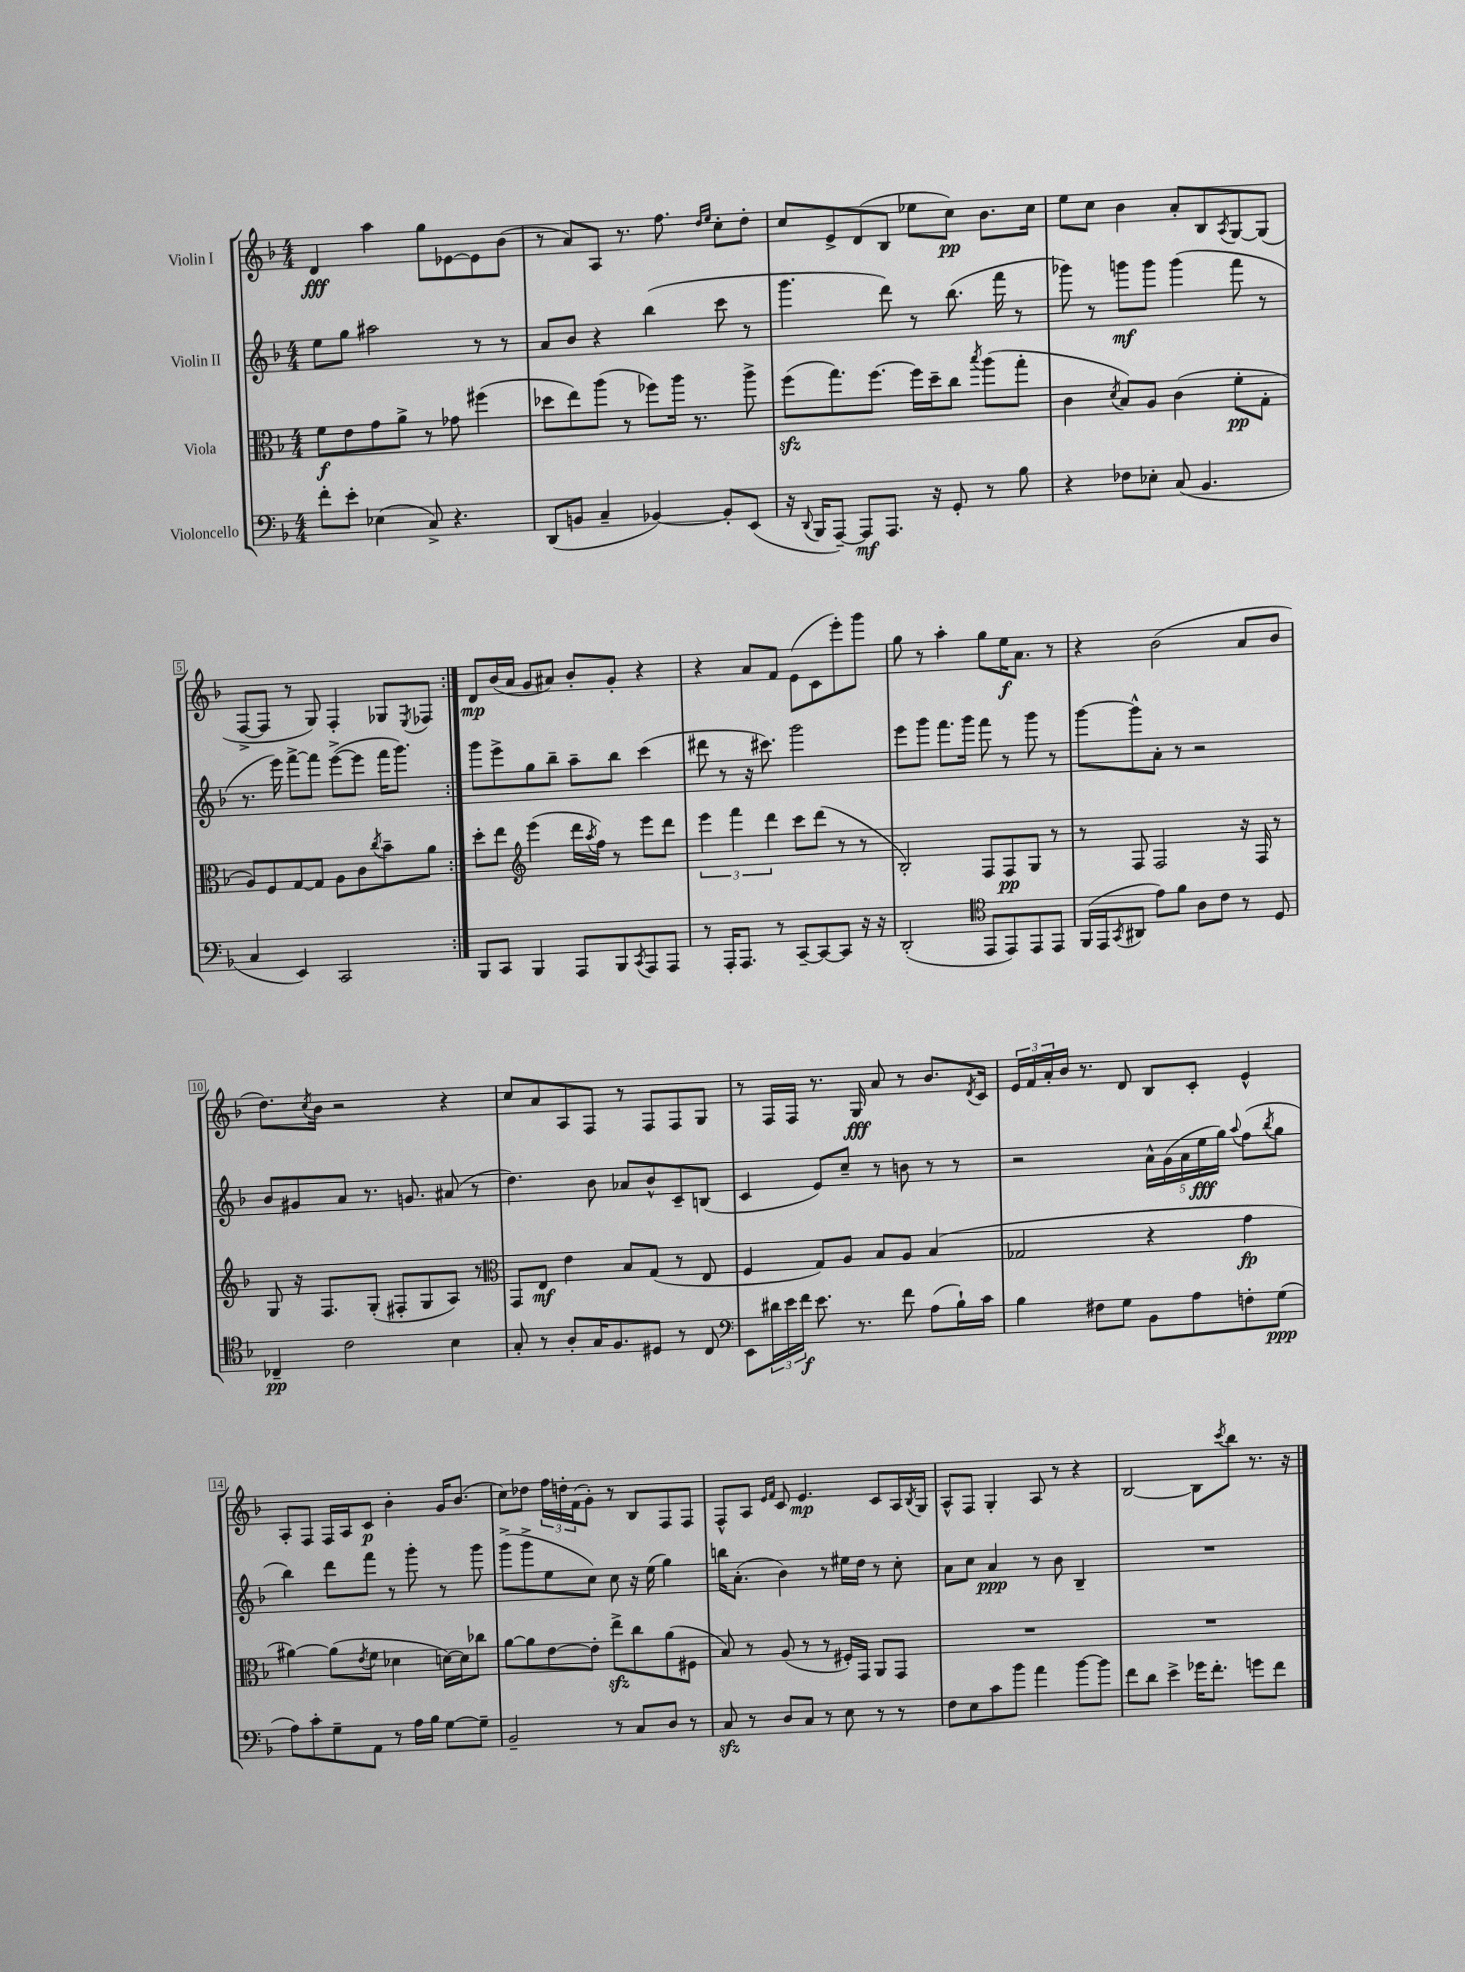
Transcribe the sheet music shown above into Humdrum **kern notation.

**kern	**kern	**kern	**kern
*staff4	*staff3	*staff2	*staff1
*clefF4	*clefC3	*clefG2	*clefG2
*k[b-]	*k[b-]	*k[b-]	*k[b-]
*M4/4	*M4/4	*M4/4	*M4/4
8f'\L	8f\L	8ee\L	4d/
8e'\J	8e\	8gg\J	.
(4E-\	8g\	2aa#\	4aa\
.	8a^\J	.	.
8C^/)	8r	.	8gg\L
4.r	8g-\	.	[8e-\
.	(4ff#\	8r	8e-\]
.	.	8r	(8b-\J
=	=	=	=
(8DD/L	8dd-\L	8a/L	8r
8BB/J	8ee\)	8b-/J	8a/L)
4C~/	(8aa\J	4r	8A/J
.	8r	.	8.r
[4BB-/)	8ff-\L)	(4bb-\	.
.	.	.	8.ff\
.	16aa\Jk	.	.
.	8.r	.	.
.	.	.	16qqdd/LL
.	.	.	16qqee/JJ
8BB-'/]L	.	8ccc\	8cc'\L
(8EE/J	8aa^\	8r	8dd'\J
=	=	=	=
16r	(8ff\L	4.ggg\	8cc/L
8qqDD/	.	.	.
16BBB-/LK	.	.	.
[8AAA~/J)	8.gg\)	.	8e^/
8AAA/]L	.	.	(8d/
.	[8.ff\J	.	.
8.AAA/J	.	8ddd\)	8B-/J
.	16ff\]LL	8r	8ee-\L
16r	16dd~\J	.	.
8GG'/	8cc\J	(8.bb-\	8cc\J)
.	8qbb-/	.	.
8r	(8aa\L	.	8.b-\L
.	.	16fff\	.
8B-\	8gg'\J	8r	.
.	.	.	16cc\Jk
=	=	=	=
4r	4c\	8ggg-\)	8ee\L
.	.	8r	8cc\J
.	8qd/	.	.
8F-\L	8B-/L)	8ggg\L	4b-\
8E-'\J	8A/J	8ggg\J	.
(8C/	(4c\	(4ggg\	8a'/L
4.BB-/	.	.	8B-/
.	.	.	8qA/
.	8f'\L	8fff\	[8G/
.	8G'\J	8r	(8G/]J
=	=	=	=
4C/	8A/L)	8.r	[8F^/L
.	8F/	.	8F/]J
.	.	16eee\)	.
4EE/)	[8G/	[8fff^\L	8r
.	8G/]J	8fff\]J	8G/)
2CC/	8A\L	([8eee^\L	4F'/
.	8c\	8eee\]J	.
.	8qcc/	.	.
.	8b-~\	16fff\LK	8G-/L
.	.	8.ggg\J)	.
.	.	.	8qE/
.	8a\J	.	8F-/J
=:|!	=:|!	=:|!	=:|!
8BBB-/L	8dd'\L	8ggg\L	8d/L
8CC/J	8ee\J	8eee^\	(16b-/L
.	.	.	16a/JJ
*	*clefG2	*	*
4BBB-/	(4eee\	8gg\	8g/L
.	.	8bb-~\J	8a#/J)
8AAA/L	16ddd\LL	8aa~\L	8b-'/L
.	8qaa/	.	.
.	16ff\JJ)	.	.
8BBB-/	8r	8bb-\J	8g'/J
8qCC/	.	.	.
8AAA/	8eee\L	(4ccc\	4r
8AAA/J	8ddd\J	.	.
=	=	=	=
8r	6eee\	8ddd#\	4r
16AAA'/LK	.	8r	.
.	6fff\	.	.
8.AAA/J	.	.	.
.	.	16r	8a/L
.	.	8.ccc#\)	.
.	6ddd\	.	.
8r	.	.	8f/J
[8CC~/L	8ccc\L	2ggg\	(8e\L
8CC/_	(8ddd\J	.	8c\
8CC/]J	8r	.	8eee'\)
16r	8r	.	8ggg\J
16r	.	.	.
=	=	=	=
(2DD'/	2B-'/)	8eee\L	8gg\
.	.	8ggg\J	8r
.	.	8.fff\L	4aa'\
.	.	16ggg\Jk	.
*clefC4	*	*	*
8EE/L	8F/L	8fff\	8gg\L
8EE/)	8F/	8r	16ee\K
.	.	.	8.a\J
8EE/	8G/J	8ggg\	.
8EE/J	8r	8r	8r
=	=	=	=
(16FF/LL	8r	[8ggg\L	4r
16EE/J	.	.	.
8qGG/	.	.	.
8AA#/J	8F/	8ggg^^\]	.
8e\L)	2F/	8a'\J	(2b-\
8f\J	.	8r	.
8A\L	.	2r	.
8c\J	.	.	.
8r	16r	.	8a/L
.	16F/	.	.
8D/	8r	.	8b-/J
=	=	=	=
4C-~/	8G/	8b-/L	8.dd\L)
.	16r	8g#/	.
.	.	.	8qcc/
.	8.F/L	.	16b-\Jk
2c\	.	8a/J	2r
.	(8G'/J	8.r	.
.	8F#'/L	.	.
.	.	8.g/	.
.	8G/	.	.
4B-\	8A/J)	(8a#/	4r
.	8r	8r	.
=	=	=	=
*	*clefC3	*	*
8G'/	8GG/L	4.dd\)	8cc/L
8r	8E/J	.	8a/
8A'/L	4e\	.	8A/
16G/K	.	8b-\	8F/J
8.F/	.	.	.
.	8B-/L	8a-/L	8r
8D#/J	(8G/J	8b-^^/	8F/L
8r	8r	8c~/	8F/
8C/	8E/	(8B/J	8G/J
=	=	=	=
*clefF4	*	*	*
8EE\L	4F/	4c/	8r
24d#\L	.	.	16F/LL
24e\	.	.	.
.	.	.	16F/JJ
24f\JJ	.	.	.
8.e\	8G/L)	8e/L)	8.r
.	8A/J	8cc~/J	.
8.r	.	.	16G/
.	8B-/L	8r	8a/
8f\	8A/J	8b\	8r
(8A\L	(4B-/	8r	8.b-/L
16B-`\L)	.	8r	.
.	.	.	8qd/
16c\JJ	.	.	16c/Jk
=	=	=	=
4B-\	2G-/	2r	24e/LL
.	.	.	24f/
.	.	.	24a'/
.	.	.	16b-/JJ
.	.	.	8.r
8F#\L	.	.	.
8G\J	.	.	8d/
8BB-\L	4r	20a^^\LL	8B-/L
.	.	(20g\	.
.	.	20a\	.
8A\	.	.	8c'/J
.	.	20ee\	.
.	.	20gg\JJ)	.
.	.	8qqaa/	.
8F'\	4g\	(8ff\L	4e^^/
.	.	8qbb-/	.
(8G\J	.	8gg\J	.
=	=	=	=
8A\L)	[4a#\)	4bb-\)	8A'/L
8c'\	.	.	8F/J
8G~\	(8a#\]L	8ddd\L	16F/LL
.	.	.	16A/J
.	8qe/	.	.
8AA\J	8f\J	8fff\J	8c/J
8r	4d-\	8r	4b-'\
16A\LL	.	8ggg'\	.
16B-\JJ	.	.	.
[8G\L	[16d\LL)	8r	16g/LK
.	16d\]J	.	(8.b-/J
8G~\]J	8cc-\J	8ggg\	.
=	=	=	=
2BB-~/	[8a\L	(8ggg^\L	8cc\L)
.	8a\]	8ggg^\	8dd-\J
.	[8e\	8ee\	24ff\LL
.	.	.	24dd'\
.	.	.	(24f\J
.	8e'\]J	8cc\J)	8g'\J)
8r	8ee^\L	8cc\	8r
8C/L	8cc\	16r	8B-/L
.	.	(16ee\	.
8D/J	(8a\	4gg\)	8F/
8r	8F#\J	.	8F/J
=	=	=	=
8C/	8B-/)	16bb\LK	8F^^/L
.	.	(8.a'\J	.
8r	8r	.	8A/J
.	.	.	16qqe/LL
.	.	.	16qqf/JJ
8D/L	(8A/	4b-\)	8c/
8C/J	8r	.	4.e/
8r	8r	8r	.
8E\	16F#'/LL)	16ee#\LL	.
.	16GG/JJ	16dd\JJ	.
8r	8AA/L	8r	8c/L
8r	8GG/J	8cc'\	16A/L
.	.	.	8qB-/
.	.	.	16G/JJ
=	=	=	=
8F\L	1r	8a\L	8A^^/L
8E\	.	8cc\J	8F/J
8c\	.	4a/	4G'/
8b-\J	.	.	.
4a\	.	8r	8A/
.	.	8b-\	8r
[8b-\L	.	4B-~/	4r
8b-\]J	.	.	.
=	=	=	=
8f\L	1r	1r	[2B-/
8d\J	.	.	.
4e^\	.	.	.
16g-\LK	.	.	8B-\]L
8.f'\J	.	.	.
.	.	.	8qccc/
.	.	.	8bb-\J
8g\L	.	.	8.r
8f\J	.	.	.
.	.	.	16r
==	==	==	==
*-	*-	*-	*-
